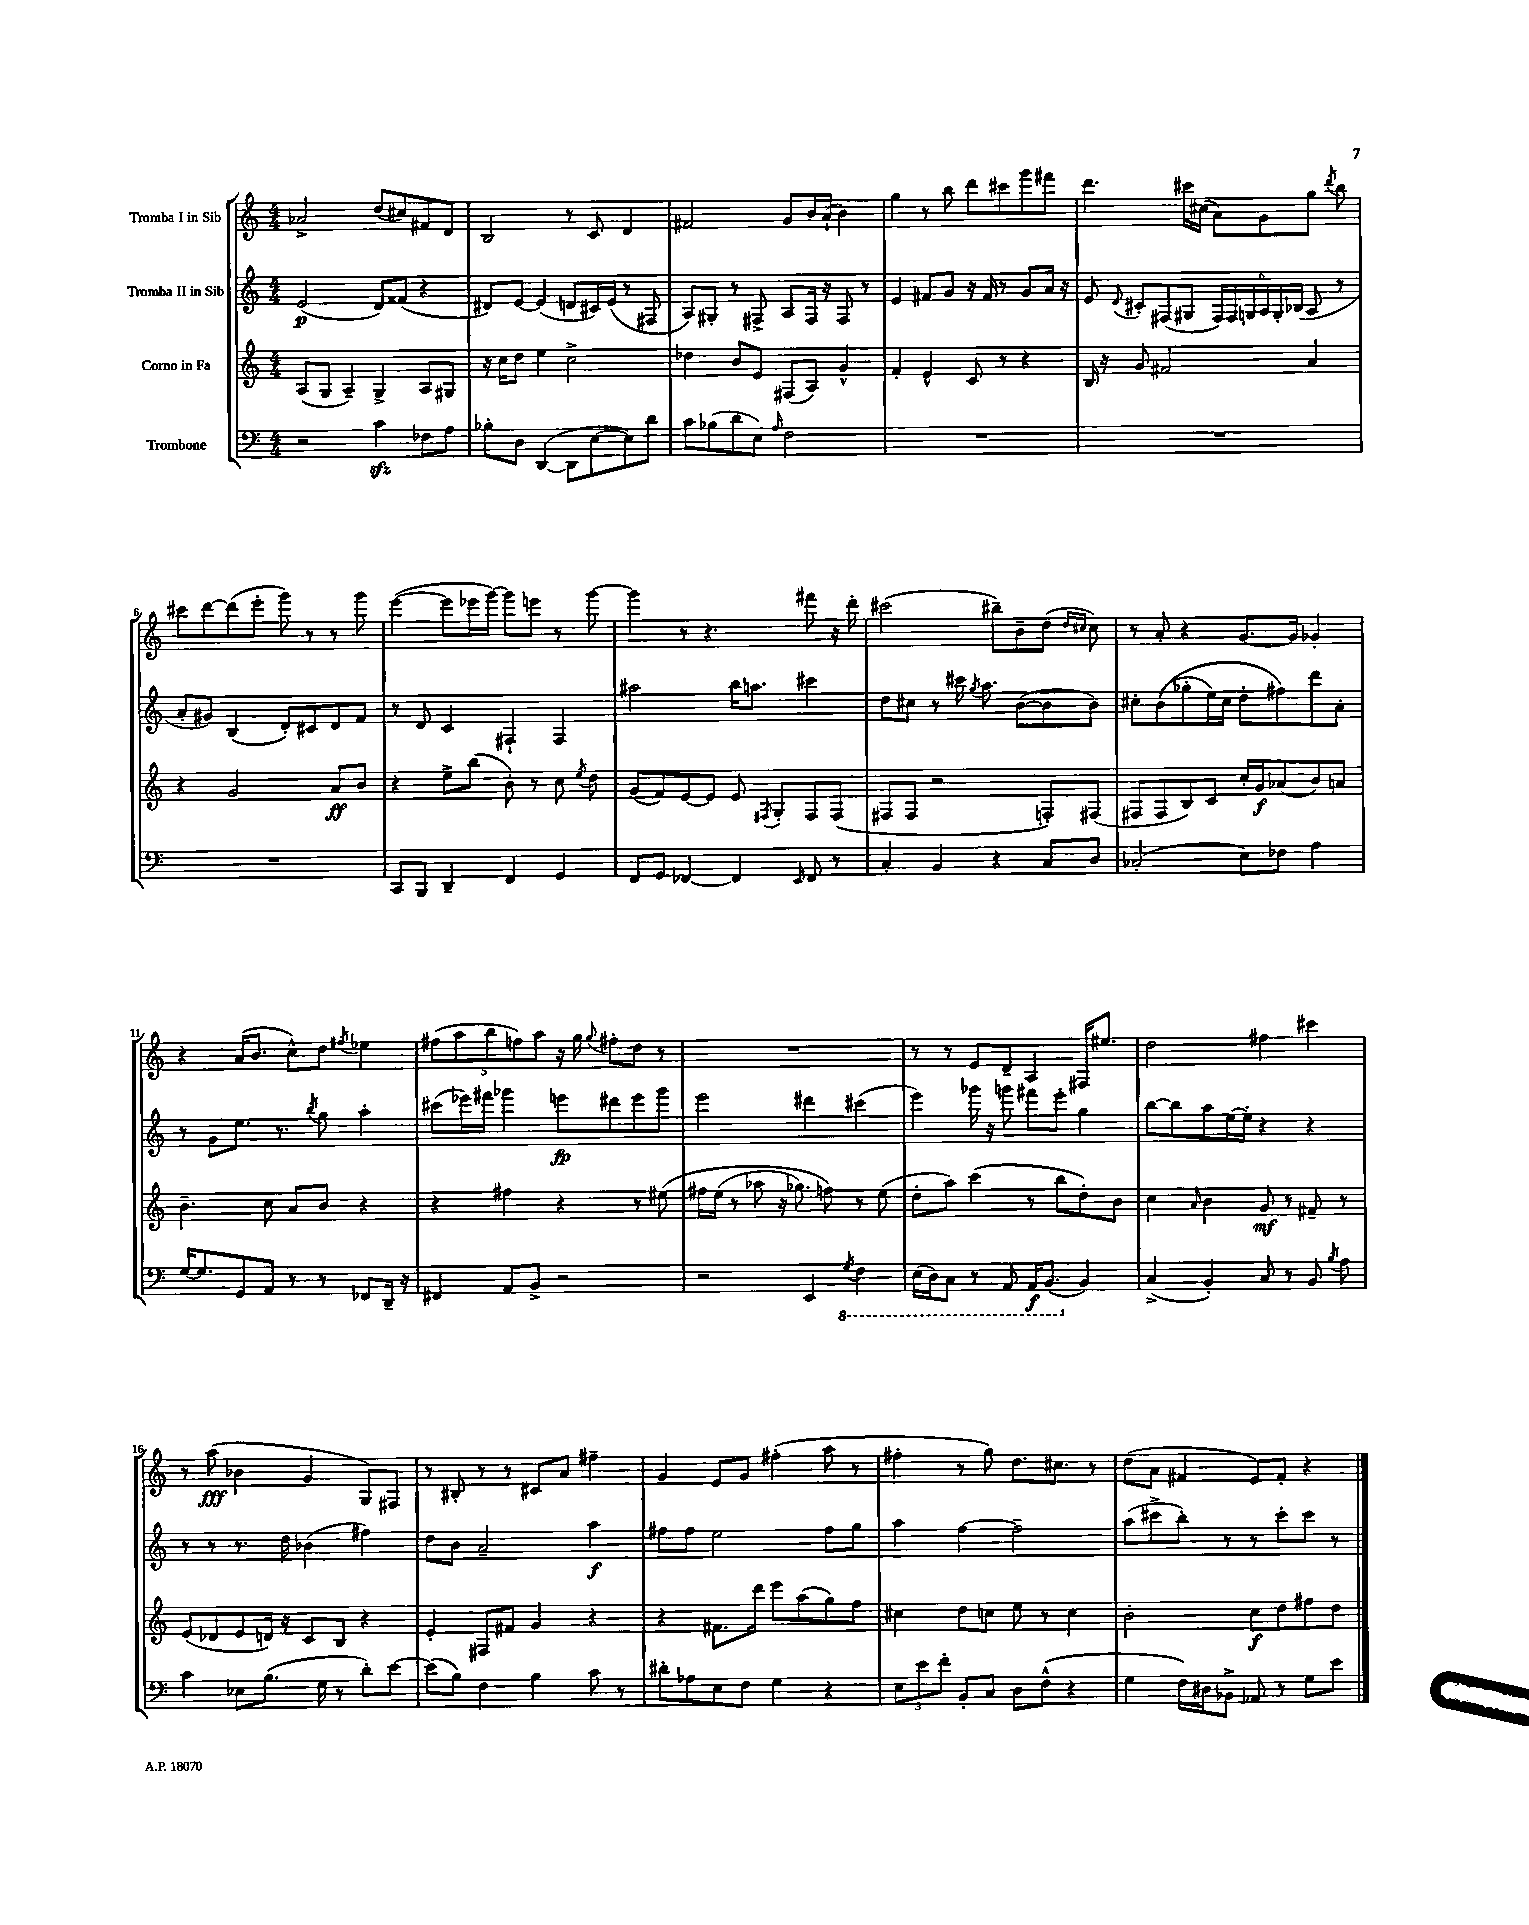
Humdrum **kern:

**kern	**kern	**kern	**kern
*staff4	*staff3	*staff2	*staff1
*clefF4	*clefG2	*clefG2	*clefG2
*k[]	*k[]	*k[]	*k[]
*M4/4	*M4/4	*M4/4	*M4/4
2r	(8A	(2e	2a-^
.	8G	.	.
.	4A~)	.	.
4c	4G^	8d)	(8dd
.	.	(8f##	8cc#)
8F-	8A	4r	8f#
8A	8G#	.	8d
=	=	=	=
8B-'	16r	8d#)	2B
.	16cc	.	.
8D	8dd	[8e	.
([4DD	4ee	(4e]	.
8DD]	2cc^	8d	8r
[8E	.	16c#)	8c
.	.	(16e	.
8E])	.	8r	4d
8d	.	8F#	.
=	=	=	=
8c	4dd-	8A)	2f#
(8B-	.	8G#'	.
8d	8b	8r	.
8E)	8e	8F#^	.
16qqA	.	.	.
2F	(8F#	8A	8g
.	8A)	16F#	16b
.	.	16r	(16a`
.	4g^^	8F#	4b)
.	.	8r	.
=	=	=	=
1r	4f'	4e	4gg
.	4e^^	8f#	8r
.	.	8g	8bb
.	8c	16r	8ddd
.	.	16f#	.
.	8r	8r	8ccc#
.	4r	8g	8ggg
.	.	16a	8fff#
.	.	16r	.
=	=	=	=
1r	16B	8e	4.ddd
.	16r	.	.
.	.	8qqd	.
.	8g	8c#'	.
.	2f#	(8F#	.
.	.	8G#	16ccc#
.	.	.	(16cc#
.	.	24F#)	8a)
.	.	24F#	.
.	.	24G	.
.	.	24A	8g
.	.	24G'	.
.	.	(24B-	.
.	4a	8A	8gg
.	.	.	8qddd
.	.	8r	8bb
=	=	=	=
1r	4r	8a'	8ccc#
.	.	8g#)	[8ddd
.	2g	(4B	(8ddd]
.	.	.	8eee'
.	.	8d')	8ggg)
.	.	8c#	8r
.	8a	8d	8r
.	8b	8f	8ggg
=	=	=	=
8CC	4r	8r	([4eee
8BBB	.	8d	.
4DD~	8ee^	4c	8eee]
.	(8bb	.	16eee-
.	.	.	[16ggg)
4FF	8b')	4F#`	8ggg]
.	8r	.	8eee
4GG	8cc	4F#	8r
.	8qee	.	.
.	8dd	.	[8ggg
=	=	=	=
8FF	(8g	2aa#	4ggg]
8GG	8f)	.	.
[4FF-	[8e	.	8r
.	8e]	.	4.r
4FF-]	8e	16bb	.
.	.	8.aa	.
.	8qF#	.	.
.	8G'	.	.
16qqEE	.	.	.
8FF-	8F#	4ccc#	8fff#
8r	(8F#	.	16r
.	.	.	16ddd'
=	=	=	=
4C'	8F#	8dd	(2ccc#
.	8F#	8cc#	.
4BB	2r	8r	.
.	.	16ccc#	.
.	.	8qgg	.
.	.	8.aa	.
4r	.	.	8bb#~)
.	.	([8b	8b~
8C	8F')	8b]	(8dd
.	.	.	16qqdd
.	.	.	16qqcc#
8D	(8F#	8b)	8cc#)
=	=	=	=
(2C-'	8F#	8cc#'	8r
.	8F#	&((8b	8a'
.	8B)	8gg-'	4r
.	8c	16ee)	.
.	.	16cc#	.
8E)	16cc'	8dd'	[8.g
.	16g	.	.
8F-	(8a-	8ff#&)	.
.	.	.	16g]
4A	8b)	8ddd	4g-'
.	8a	8a'	.
=	=	=	=
[16G	4.b~	8r	4r
8.G]	.	.	.
.	.	8g	.
8GG	.	8.ee	(16a
.	.	.	8.b
8AA	8cc	.	.
.	.	8.r	.
8r	8a	.	8cc^^)
.	.	8qbb	.
8r	8b	8gg	8dd
.	.	.	8qff#
8FF-	4r	4aa'	4ee-
16DD~	.	.	.
16r	.	.	.
=	=	=	=
4FF#	4r	(8ccc#	(10ff#
.	.	.	10aa
.	.	16eee-)	.
.	.	16fff#	.
.	.	.	10bb
8AA	4ff#	4ggg-	.
.	.	.	10ff)
8BB^	.	.	.
.	.	.	10aa
2r	4r	8eee	16r
.	.	.	16gg
.	.	.	8qqgg
.	.	8ddd#	8ff#'
.	8r	8eee	8dd
.	&(8ee#	8ggg-	8r
=	=	=	=
2r	16ff#	2eee	1r
.	(16ee	.	.
.	8r	.	.
.	8aa-	.	.
.	16r	.	.
.	8.gg-)	.	.
4EE	.	4ddd#	.
.	8ff&)	.	.
8qGG	.	.	.
4FF	8r	(4ccc#	.
.	(8ee	.	.
=	=	=	=
(16EE	8dd'	4eee)	8r
16DD)	.	.	.
8CC	8aa)	.	8r
8r	(4ccc	16ggg-	8e
.	.	16r	.
8AAA	.	8ggg	8d~
16AAA	8r	8fff#	4A
(8.BBB	.	.	.
.	8bb	8eee'	.
4BB)	8dd')	4gg	16F#
.	.	.	8.ee#
.	8b	.	.
=	=	=	=
(4C^	4cc	[8bb	2dd
.	.	8bb]	.
.	16qqa	.	.
4BB')	4b	8aa	.
.	.	[16ee	.
.	.	16ee']	.
8C	8g	4r	4ff#
8r	8r	.	.
8BB	8f#~	4r	4ccc#
8qB	.	.	.
8A	8r	.	.
=	=	=	=
4c	(8e	8r	8r
.	8d-	8r	(8aa
8E-	8e	8.r	4b-
(8.B	16d)	.	.
.	16r	16dd	.
.	8c	(4b-	4g
16G	.	.	.
8r	8B	.	.
8d')	4r	4ff#)	8G)
[8e	.	.	8F#
=	=	=	=
(8e]	4e'	8dd	8r
8B)	.	8b	8B#'
4F	8F#	2a~	8r
.	8f#	.	8r
4B	4g	.	8c#
.	.	.	8a
8c	4r	4aa	4ff#~
8r	.	.	.
=	=	=	=
8d#'	4r	8ff#	4g
8A-	.	8ff#	.
8E	8.f#	2ee	8e
8F	.	.	8g
.	16ddd	.	.
4G	8eee	.	(4ff#'
.	(8aa	.	.
4r	8gg)	8ff#	8aa
.	8ff	8gg	8r
=	=	=	=
12E	4cc#	4aa	4ff#'
12e	.	.	.
12f'	.	.	.
8BB'	8dd	[4ff	8r
8C	8cc	.	8gg)
8D	8ee	2ff~]	8.dd
(8F^^	8r	.	.
.	.	.	8.cc#
4r	4cc	.	.
.	.	.	8r
=	=	=	=
4G	2b'	(8aa	(8dd
.	.	8ccc#^	8a
16F)	.	8bb')	4f#
16D#	.	.	.
8BB-^	.	8r	.
8AA-	8cc	8r	8e)
8r	8dd	8ccc#'	8f#'
8G	8ff#	8ccc#	4r
8e	8dd	8r	.
==	==	==	==
*-	*-	*-	*-
